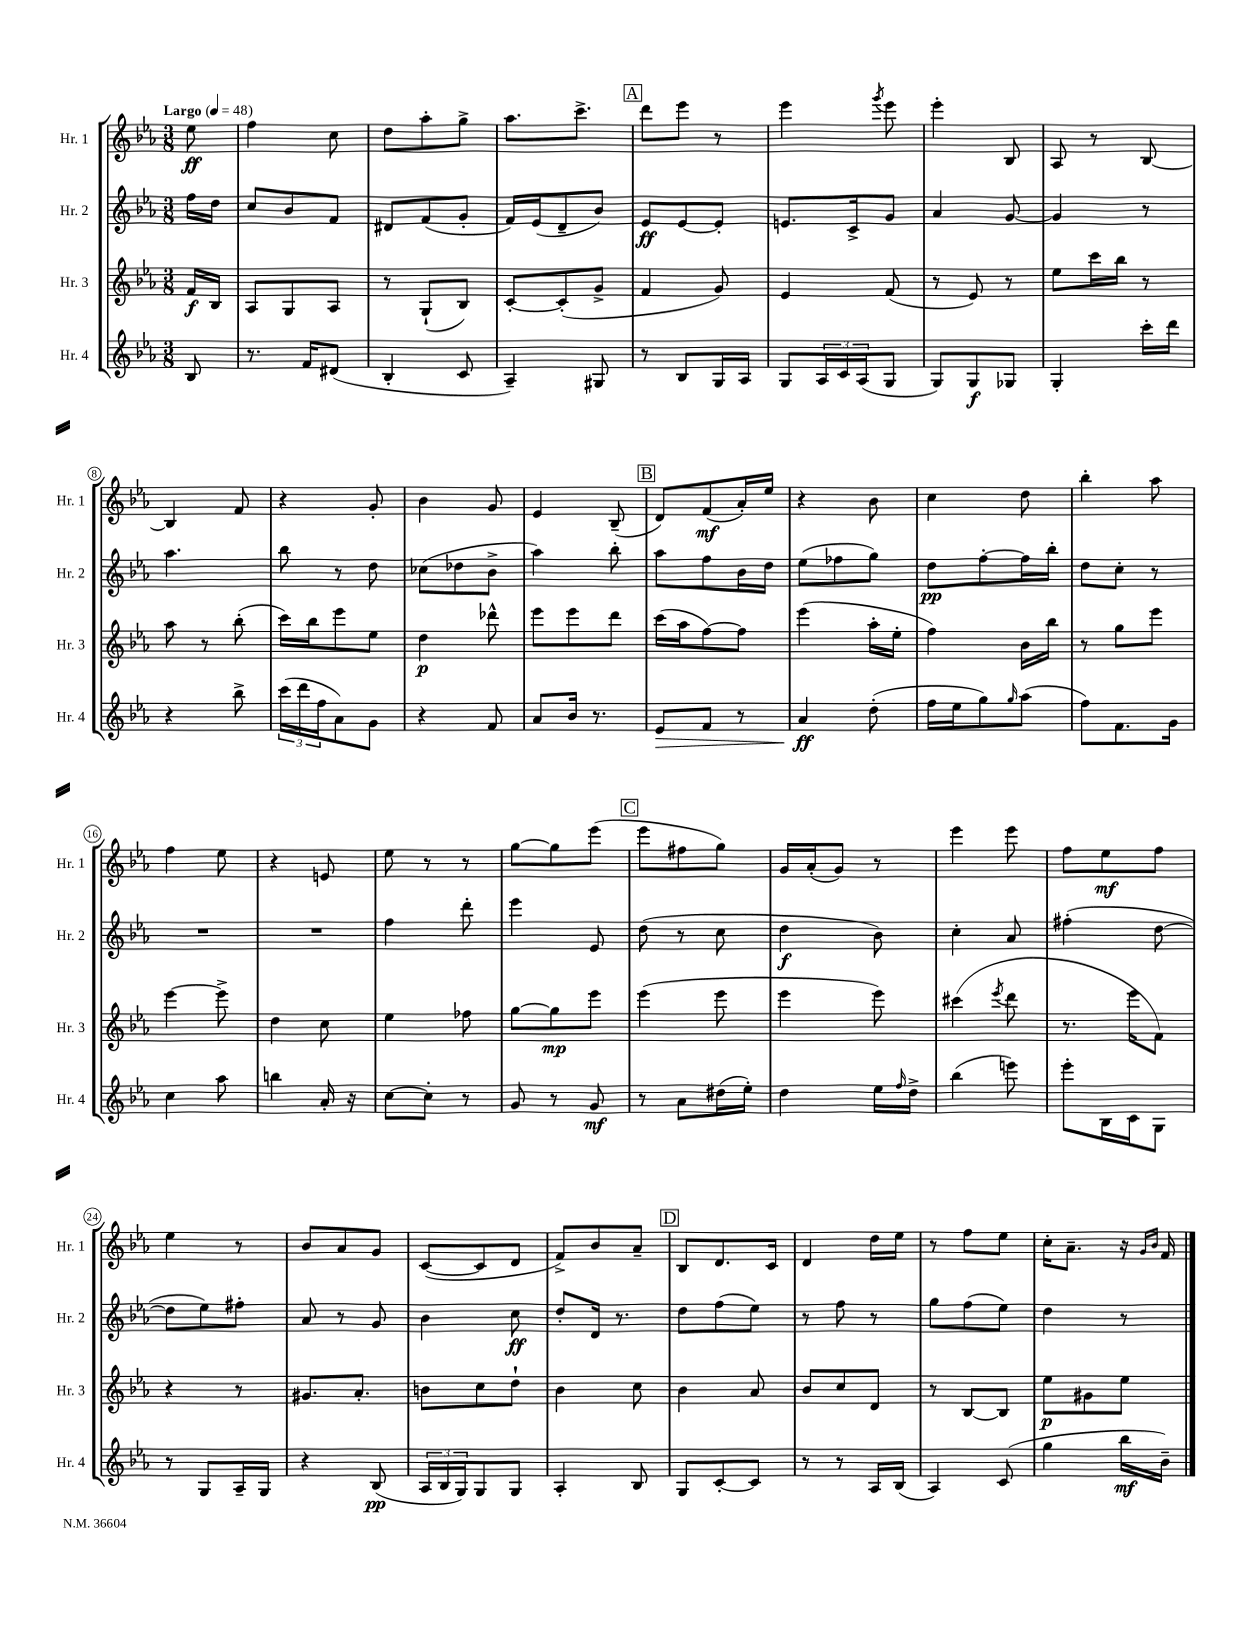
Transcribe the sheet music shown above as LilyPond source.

<<
\new StaffGroup <<
\new Staff = "s0" \with { instrumentName = "Hr. 1" shortInstrumentName = "Hr. 1" } {
    \clef treble \key ees \major \numericTimeSignature \time 3/8 \partial 8 \tempo "Largo" 4 = 48
    ees''8\ff |
    f''4 c''8 |
    d''8 aes''8-. g''8-> |
    aes''8. c'''8.-> |
    \mark \markup { \box "A" } d'''8 ees'''8 r8 |
    ees'''4 \acciaccatura { g'''8 } ees'''8 |
    ees'''4-. bes8 |
    aes8 r8 bes8~ |
    bes4 f'8 |
    r4 g'8-. |
    bes'4 g'8 |
    ees'4 bes8--( |
    \mark \markup { \box "B" } d'8) f'8\mf( aes'16-.) ees''16 |
    r4 bes'8 |
    c''4 d''8 |
    bes''4-. aes''8 |
    f''4 ees''8 |
    r4 e'8 |
    ees''8 r8 r8 |
    g''8~ g''8 ees'''8( |
    \mark \markup { \box "C" } ees'''8 fis''8 g''8) |
    g'16 aes'16-.( g'8) r8 |
    ees'''4 ees'''8 |
    f''8 ees''8\mf f''8 |
    ees''4 r8 |
    bes'8 aes'8 g'8 |
    c'8~( c'8 d'8 |
    f'8->) bes'8 aes'8-- |
    \mark \markup { \box "D" } bes8 d'8. c'16 |
    d'4 d''16 ees''16 |
    r8 f''8 ees''8 |
    c''16-. aes'8.-- r16 \grace { g'16 bes'16 } f'16 \bar "|." |
}
\new Staff = "s1" \with { instrumentName = "Hr. 2" shortInstrumentName = "Hr. 2" } {
    \clef treble \key ees \major \numericTimeSignature \time 3/8 \partial 8
    f''16 d''16 |
    c''8 bes'8 f'8 |
    dis'8 f'8( g'8-. |
    f'16) ees'16( d'8-- bes'8) |
    \mark \markup { \box "A" } ees'8\ff ees'8~ ees'8-. |
    e'8. c'16-> g'8 |
    aes'4 g'8~ |
    g'4 r8 |
    aes''4. |
    bes''8 r8 d''8 |
    ces''8( des''8 bes'8-> |
    aes''4) bes''8-. |
    \mark \markup { \box "B" } aes''8 f''8 bes'16 d''16 |
    ees''8( fes''8 g''8) |
    d''8\pp f''8~-. f''16 bes''16-. |
    d''8 c''8-. r8 |
    R4. |
    R4. |
    f''4 d'''8-. |
    ees'''4 ees'8 |
    \mark \markup { \box "C" } d''8( r8 c''8 |
    d''4\f bes'8) |
    c''4-. aes'8 |
    fis''4-.( d''8~ |
    d''8 ees''8) fis''8-. |
    aes'8 r8 g'8 |
    bes'4 c''8\ff |
    d''8-. d'16 r8. |
    \mark \markup { \box "D" } d''8 f''8( ees''8) |
    r8 f''8 r8 |
    g''8 f''8( ees''8) |
    d''4 r8 \bar "|." |
}
\new Staff = "s2" \with { instrumentName = "Hr. 3" shortInstrumentName = "Hr. 3" } {
    \clef treble \key ees \major \numericTimeSignature \time 3/8 \partial 8
    f'16\f bes16 |
    aes8 g8 aes8 |
    r8 g8-!( bes8) |
    c'8~-. c'8-.( g'8-> |
    \mark \markup { \box "A" } f'4 g'8) |
    ees'4 f'8( |
    r8 ees'8) r8 |
    ees''8 c'''16 bes''16 r8 |
    aes''8 r8 bes''8-.( |
    c'''16) bes''16 ees'''8 ees''8 |
    d''4\p des'''8-^ |
    ees'''8 ees'''8 d'''8 |
    \mark \markup { \box "B" } c'''16( aes''16 f''8~) f''8 |
    ees'''4( aes''16-. ees''16-. |
    f''4) bes'16 bes''16 |
    r8 g''8 ees'''8 |
    ees'''4~ ees'''8-> |
    d''4 c''8 |
    ees''4 fes''8 |
    g''8~ g''8\mp ees'''8 |
    \mark \markup { \box "C" } ees'''4( ees'''8 |
    ees'''4 ees'''8) |
    cis'''4( \acciaccatura { ees'''8 } d'''8 |
    r8. ees'''16 f'8) |
    r4 r8 |
    gis'8. aes'8.-. |
    b'8 c''8 d''8-! |
    bes'4 c''8 |
    \mark \markup { \box "D" } bes'4 aes'8 |
    bes'8 c''8 d'8 |
    r8 bes8~ bes8 |
    ees''8\p gis'8 ees''8 \bar "|." |
}
\new Staff = "s3" \with { instrumentName = "Hr. 4" shortInstrumentName = "Hr. 4" } {
    \clef treble \key ees \major \numericTimeSignature \time 3/8 \partial 8
    bes8 |
    r8. f'16 dis'8( |
    bes4-. c'8 |
    aes4--) gis8 |
    \mark \markup { \box "A" } r8 bes8 g16 aes16 |
    g8 \tuplet 3/2 { aes16 c'16 aes16( } g8 |
    g8) g8\f ges8 |
    g4-. c'''16-. d'''16 |
    r4 bes''8-> |
    \tuplet 3/2 { c'''16( d'''16 f''16 } aes'8) g'8 |
    r4 f'8 |
    aes'8 bes'16 r8. |
    \mark \markup { \box "B" } ees'8\> f'8 r8 |
    aes'4\ff\! d''8-.( |
    f''16 ees''16 g''8) \grace { g''16 } aes''8( |
    f''8) f'8. g'16 |
    c''4 aes''8 |
    b''4 aes'16-. r16 |
    c''8~ c''8-. r8 |
    g'8 r8 g'8\mf |
    \mark \markup { \box "C" } r8 aes'8 dis''16( ees''16-.) |
    d''4 ees''16 \grace { f''16 } d''16-> |
    bes''4( e'''8) |
    ees'''8-. bes16 c'16 g8 |
    r8 g8 aes16-- g16 |
    r4 bes8\pp( |
    \tuplet 3/2 { aes16 bes16 g16) } g8 g8 |
    aes4-. bes8 |
    \mark \markup { \box "D" } g8 c'8~-. c'8 |
    r8 r8 aes16 bes16( |
    aes4) c'8( |
    g''4 bes''16\mf bes'16--) \bar "|." |
}
>>
>>
\layout { \context { \Score \override BarNumber.stencil = #(make-stencil-circler 0.1 0.3 ly:text-interface::print) } }
